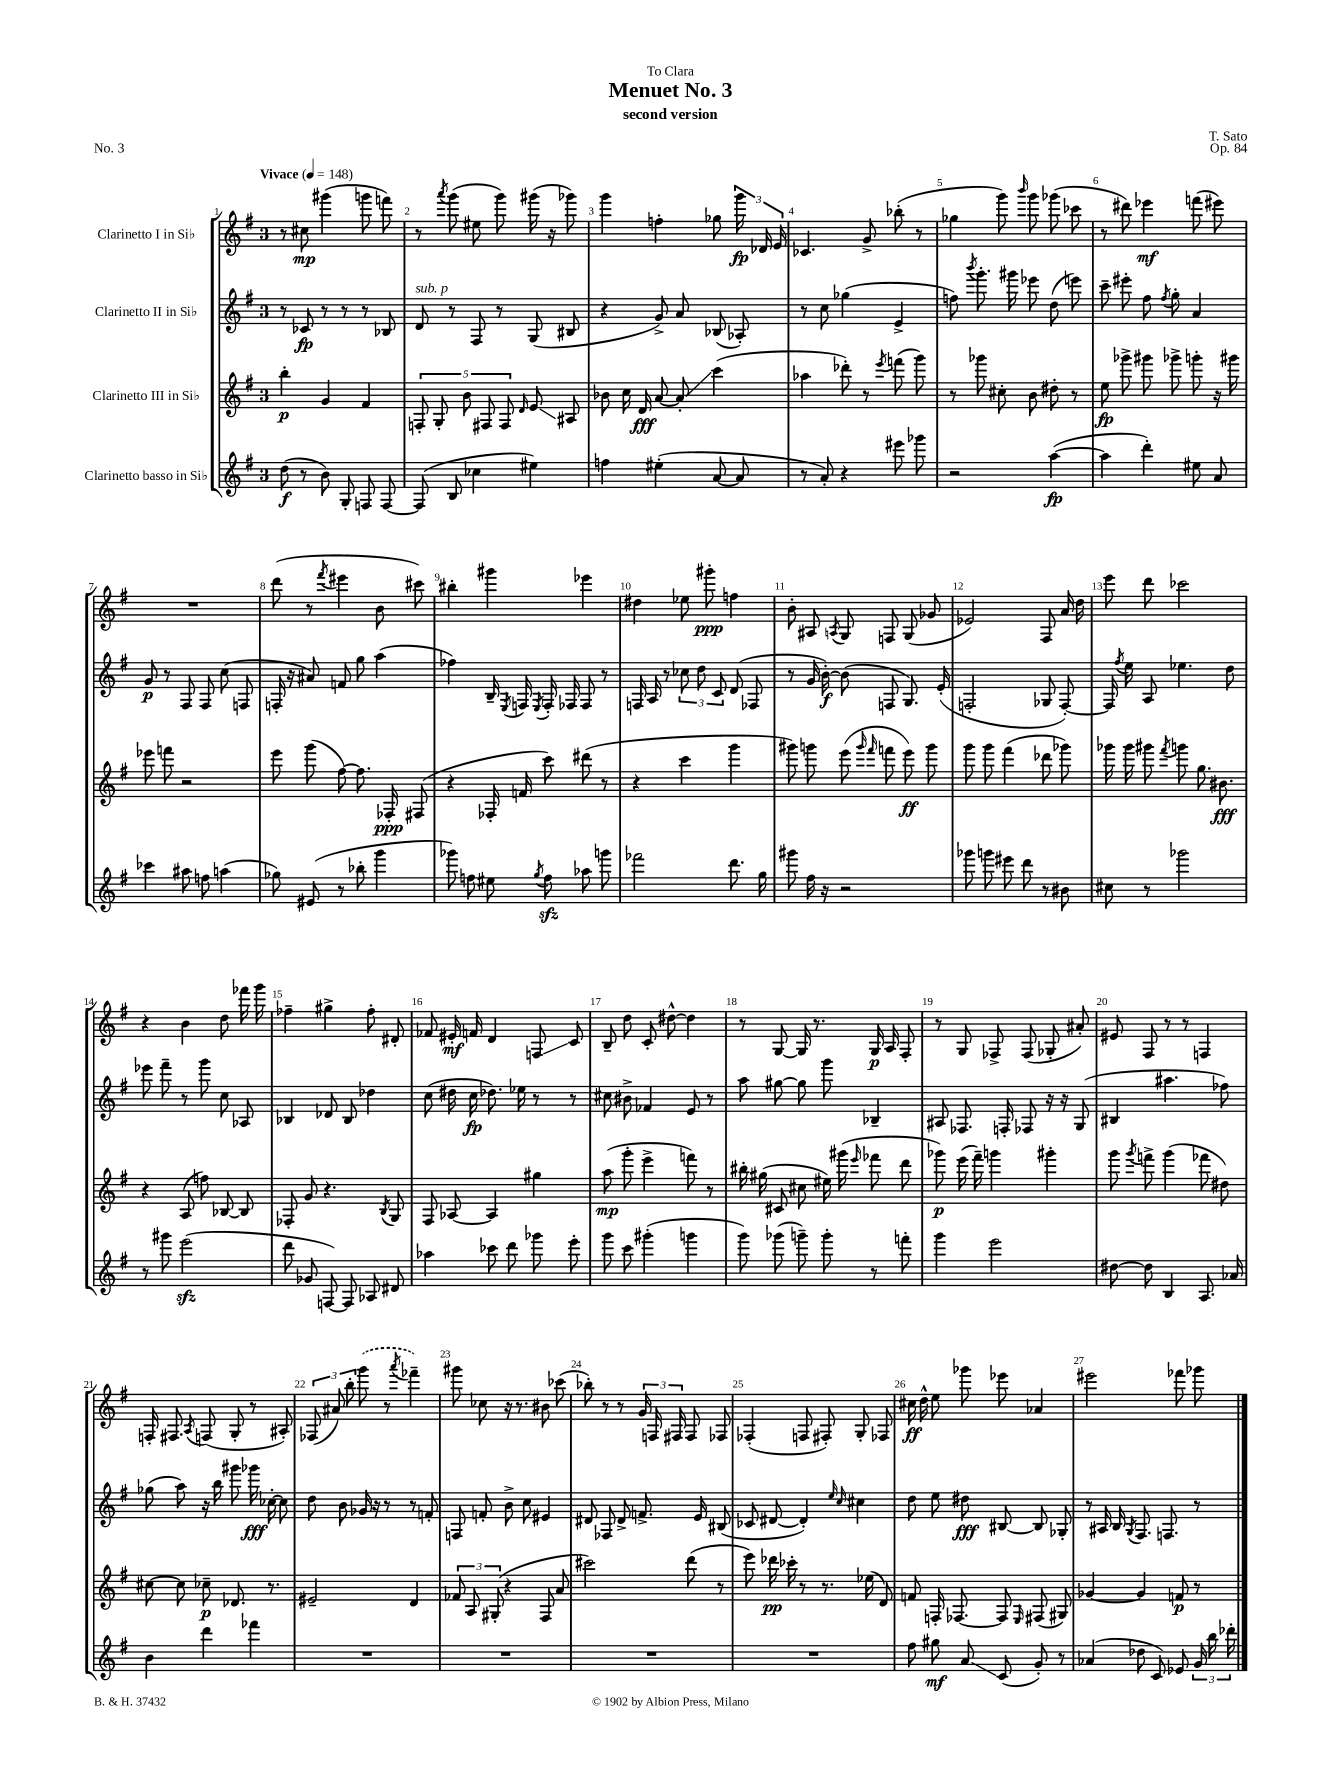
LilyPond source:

\header { title = "Menuet No. 3" composer = "T. Sato" subtitle = "second version" dedication = "To Clara" opus = "Op. 84" piece = "No. 3" }
<<
\new StaffGroup <<
\new Staff = "s0" \with { instrumentName = "Clarinetto I in Sib" } {
    \clef treble \key g \major \once \override Staff.TimeSignature.style = #'single-digit \time 3/4 \tempo "Vivace" 4 = 148
    \autoBeamOff r8 cis''8\mp gis'''4( g'''8 f'''8) |
    r8 \acciaccatura { a'''8 } g'''8( eis''8 g'''8) gis'''16( r16 ges'''8) |
    g'''4 f''4-. ges''8 \tuplet 3/2 { g'''16\fp des'16 e'16 } |
    ces'4. g'8-> bes''8-.( r8 |
    ges''4 g'''8) \grace { b'''16 } g'''8 ges'''8( ces'''8 |
    r8 dis'''8) ees'''4\mf f'''8( eis'''8) |
    R2. |
    d'''8( r8 \acciaccatura { fis'''8 } eis'''4 b'8 cis'''8) |
    bis''4-. gis'''4 ees'''4 |
    dis''4 ees''8 gis'''8-.\ppp f''4 |
    b'8-. ais8 \acciaccatura { a8 } g8 f8 g8( ges'8 |
    ees'2) fis8 a'16 d''16 |
    e'''8 d'''8 ces'''2 |
    r4 b'4 d''8 fes'''16 g'''16 |
    fes''4-- gis''4-> fes''8-. dis'8-. |
    fes'8 eis'16-.\mf f'16 d'4 f8\glissando c'8 |
    b8-- d''8 c'8-. dis''8~-^ dis''4 |
    r8 g8~ g16 r8. g16\p a16 fis8-. |
    r8 g8 fes8-> fes8( ges8-. ais'8-.) |
    eis'8 fis8 r8 r8 f4 |
    f16-. fis8. \acciaccatura { a8 } f8( g8-. r8 ais8-.) |
    \tuplet 3/2 { fes8( ais'8) b''8-. } \once \slurDashed g'''8( r8 \acciaccatura { a'''8 } fes'''4--) |
    gis'''8 ces''8 r16 r8. bis'8 ces'''8( |
    bes''8-.) r8 r8 \tuplet 3/2 { g'16 f16 fis16 } fis8 fes8 |
    fes4-.( f8 fis8-.) g8-. fes8 |
    cis''16\ff d''16-^ e''8 ges'''8 ees'''8 aes'4 |
    eis'''2 fes'''8 ges'''8 \bar "|." |
}
\new Staff = "s1" \with { instrumentName = "Clarinetto II in Sib" } {
    \clef treble \key g \major \once \override Staff.TimeSignature.style = #'single-digit \time 3/4
    \autoBeamOff r8 ces'8\fp r8 r8 r8 bes8 |
    d'8^\markup { \italic "sub. p" } r8 fis8 r8 g8( bis8 |
    r4 g'8->) a'8 bes8( aes8-.) |
    r8 c''8 ges''4( e'4-> |
    f''8) \acciaccatura { b'''8 } g'''8.-. gis'''16 ees'''8 d''8( e'''8) |
    c'''8-- eis'''8-. fis''8 \acciaccatura { fis''8 } g''8-. a'4 |
    g'8\p r8 fis8 fis8 c''8( f8 |
    f16-. r16 ais'8) f'8 g''8 a''4( |
    fes''4) b16-- \acciaccatura { e8 } f16 \acciaccatura { e8 } f16-. fes16 fes8 r8 |
    f16 a16 r8 \tuplet 3/2 { ces''8 d''8 c'8 } d'8( fes8 |
    r8 g'16 b'16~-.\f) b'8( f8 g8.) e'16-.( |
    f2-. ges8 f8~-.) |
    f16 \acciaccatura { fis''8 } e''16 a8 ees''4. d''8 |
    ees'''8 fis'''8-- r8 g'''8 c''8 aes8 |
    bes4 des'8 bes8 des''4 |
    c''8( dis''16 c''16\fp des''8.) ees''16 r8 r8 |
    cis''8 bis'8-> fes'4 e'8 r8 |
    a''8 gis''8~ gis''8 g'''8 bes4-- |
    ais8 fes8. f16-. fes8 r16 r16 g8( |
    bis4 ais''4. fes''8) |
    ges''8( a''8) r16 b''16 gis'''8 ges'''16\fff ces''16~-. ces''8 |
    d''8 b'8 ges'16 r16 r8 r8 f'8-. |
    f8 f'8-. b'8-> c''8 eis'4 |
    dis'8 fes8 dis'8-> f'8.-> e'16 bis8( |
    ces'8 dis'8~ dis'4-.) \grace { e''16 c''16 } cis''4 |
    d''8 e''8 dis''8\fff bis8~ bis8 ges8-. |
    r8 ais16 b16 \acciaccatura { g8 } fis8. f8. r8 \bar "|." |
}
\new Staff = "s2" \with { instrumentName = "Clarinetto III in Sib" } {
    \clef treble \key g \major \once \override Staff.TimeSignature.style = #'single-digit \time 3/4
    \autoBeamOff b''4-.\p g'4 fis'4 |
    \tuplet 5/4 { f8-. g8-. b'8 fis8 fis8 } \grace { d'16 } e'8\glissando ais8 |
    bes'8 c''16 d'16\fff a'8~ a'8-.\glissando c'''4( |
    aes''4 des'''8-.) r8 \acciaccatura { e'''8 } f'''8( g'''8) |
    r8 ges'''8 cis''8-. b'8 dis''8-. r8 |
    e''8\fp ges'''8-> gis'''8 ges'''8-> g'''8-. r16 gis'''16 |
    ees'''8 f'''8 r2 |
    e'''8 g'''8( fis''8~) fis''8. fes16-.\ppp fis8( |
    r4 fes16-. f'16 c'''8) dis'''8( r8 |
    r4 c'''4 g'''4 |
    gis'''8) g'''8 e'''8( \grace { g'''16 fis'''16 } f'''8 e'''8\ff) g'''8 |
    g'''8 g'''8 fis'''4( des'''8 ges'''8) |
    ges'''16 ges'''16 gis'''8 \acciaccatura { fis'''8 } g'''8 g''8. bis'8.\fff |
    r4 a8( f''8) bes8~ bes8 |
    fes8-. g'8 r4. \acciaccatura { b8 } g8 |
    fis8 aes8~ aes4 gis''4 |
    a''8\mp( g'''8-. e'''4-> f'''8) r8 |
    bis''16-. gis''16( cis'8 cis''8 eis''16) gis'''16( \grace { e'''16 } fes'''8 d'''8 |
    ges'''8\p) e'''16( fis'''16--) g'''4 gis'''4-. |
    g'''8 \acciaccatura { g'''8 } f'''8-> g'''4( fes'''8 dis''8) |
    cis''8~ cis''8 ces''8--\p des'8. r8. |
    eis'2-- d'4 |
    \tuplet 3/2 { fes'8 a8 gis8-.( } r4 fis8 a'8 |
    cis'''2) d'''8( r8 |
    e'''8) des'''16\pp ces'''16-. r8 r8. ees''16( d'8) |
    f'8 f16-. fes8.~ fes8 \grace { e16 } fis8( gis8) |
    ges'4~ ges'4 f'8\p r8 \bar "|." |
}
\new Staff = "s3" \with { instrumentName = "Clarinetto basso in Sib" } {
    \clef treble \key g \major \once \override Staff.TimeSignature.style = #'single-digit \time 3/4
    \autoBeamOff d''8\f( r8 b'8) g8-. f8 f8~ |
    f8( b8 ces''4 eis''4) |
    f''4 eis''4-.( a'8~ a'8 |
    r8 a'8-.) r4 eis'''8 ges'''8 |
    r2 a''4~\fp( |
    a''4 d'''4-.) eis''8 a'8 |
    ces'''4 ais''8 f''8 a''4( |
    ges''8) eis'8( r8 bes''8-. g'''4 |
    ges'''8) f''8 eis''8 \acciaccatura { g''8 } f''8\sfz aes''8 g'''8 |
    fes'''2 d'''8. g''16 |
    gis'''8 fis''16 r16 r2 |
    ges'''8 g'''8 eis'''8 d'''8 r8 bis'8 |
    cis''8 r8 ges'''2 |
    r8 gis'''8 e'''2\sfz( |
    d'''8 ges'8 f8~) f8 aes8 dis'8 |
    aes''4 ces'''8 d'''8 ges'''8 e'''8-. |
    g'''8 c'''8 gis'''4-.( g'''4 |
    g'''8) ges'''8( g'''8--) g'''8-. r8 f'''8-. |
    g'''4 e'''2 |
    dis''8~ dis''8 b4 a8. aes'16 |
    b'4 d'''4 fes'''4 |
    R2. |
    R2. |
    R2. |
    R2. |
    fis''8 gis''8\mf a'8\glissando c'8( g'8-.) r8 |
    aes'4( des''8 c'8) ees'8 \tuplet 3/2 { g'16 b''16 des'''16-. } \bar "|." |
}
>>
>>
\layout { \context { \Score \override BarNumber.break-visibility = ##(#f #t #t) barNumberVisibility = #all-bar-numbers-visible } }
